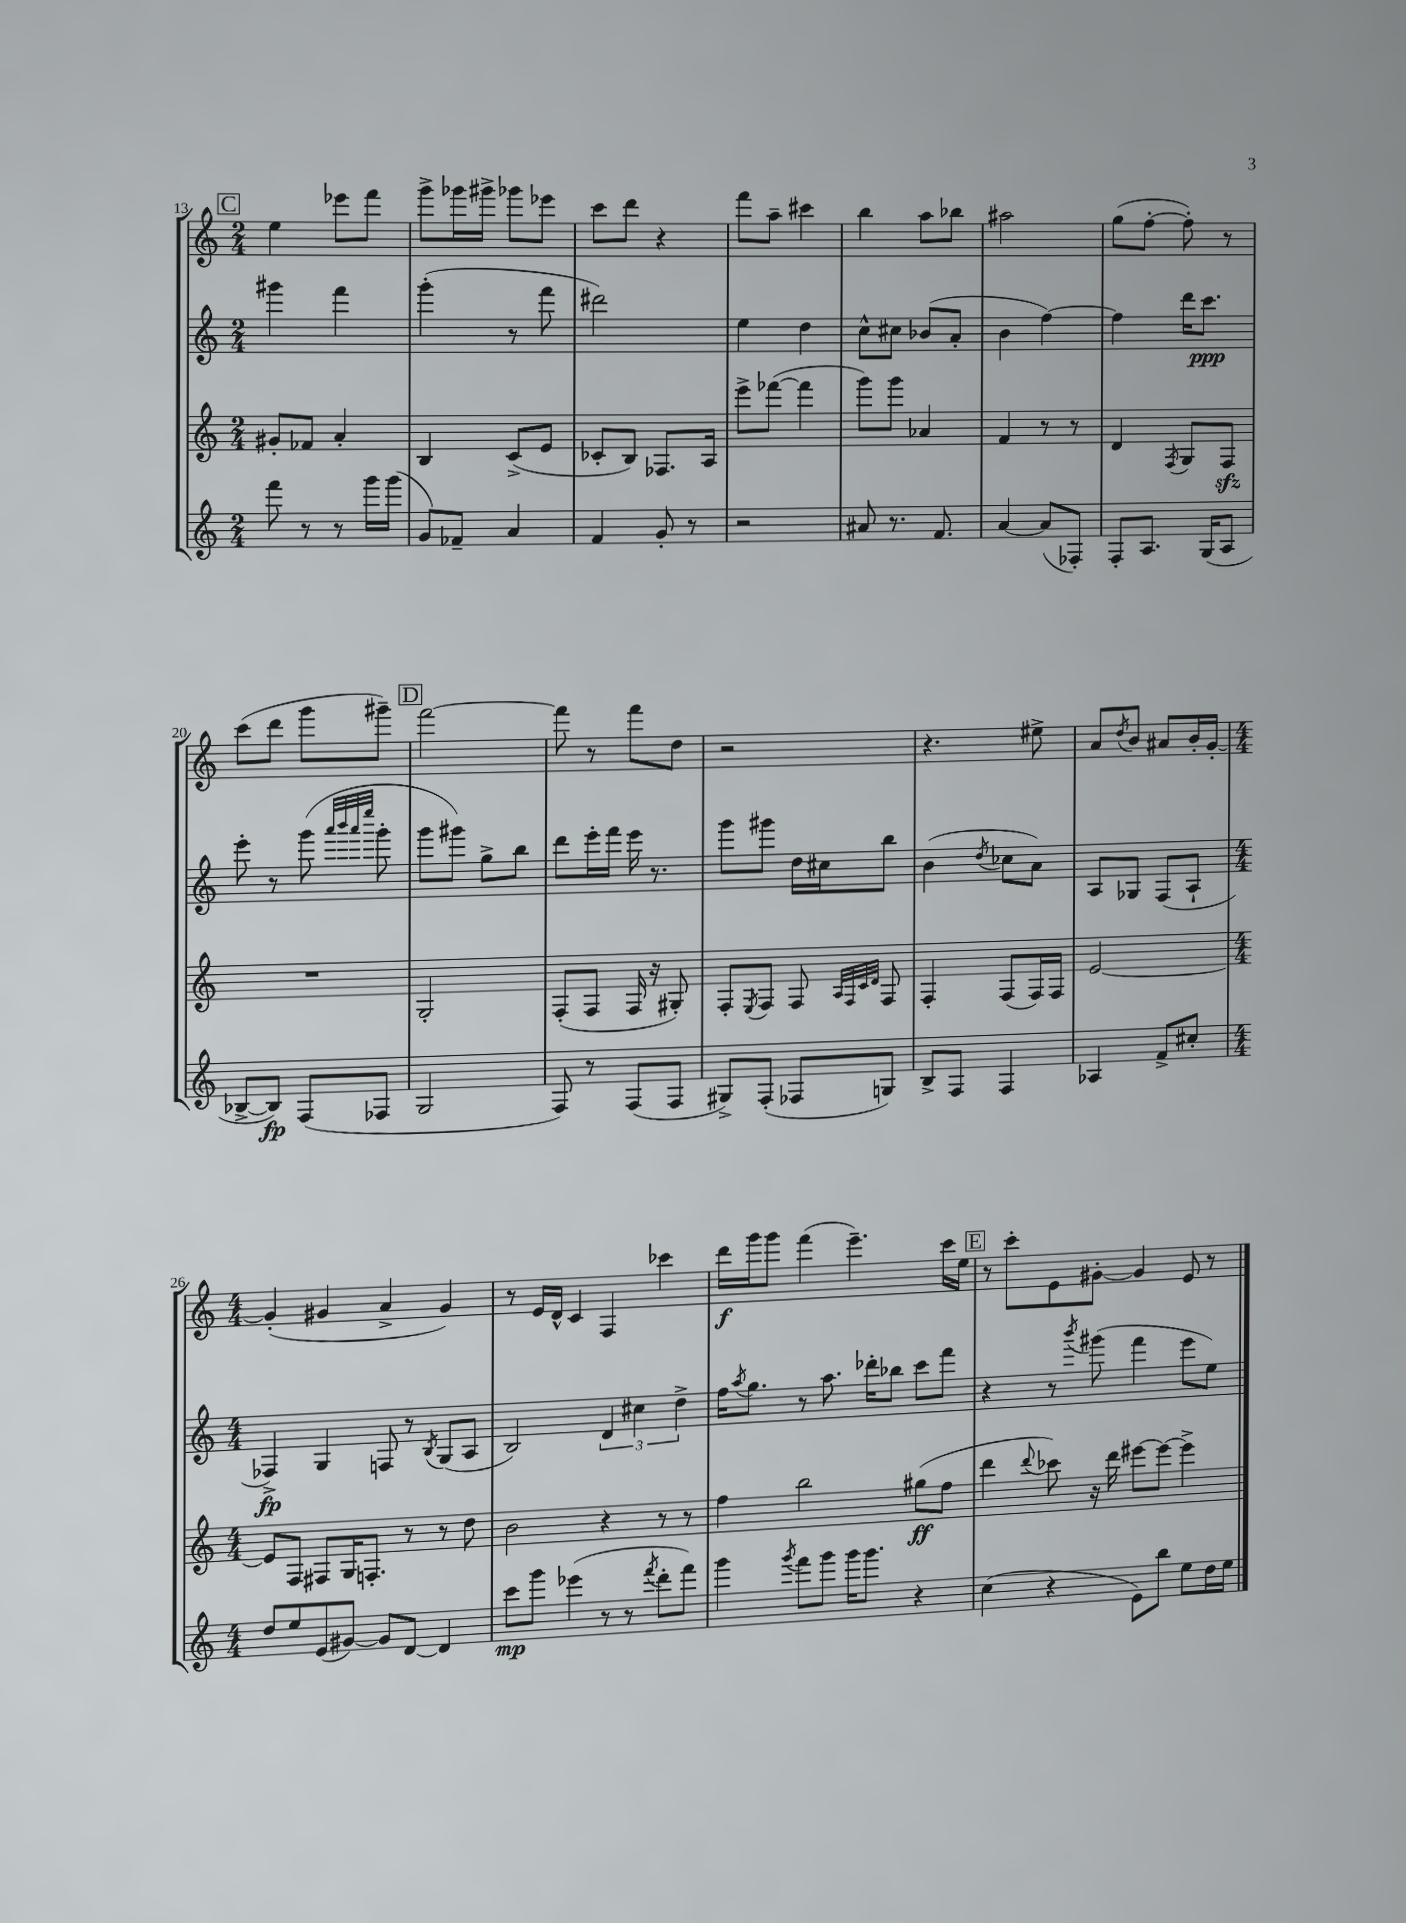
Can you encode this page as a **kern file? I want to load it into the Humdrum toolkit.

**kern	**kern	**kern	**kern
*staff4	*staff3	*staff2	*staff1
*clefG2	*clefG2	*clefG2	*clefG2
*k[]	*k[]	*k[]	*k[]
*M2/4	*M2/4	*M2/4	*M2/4
8fff	8g#'	4ggg#	4ee
8r	8f-	.	.
8r	4a'	4fff	8eee-
16ggg	.	.	8fff
(16ggg	.	.	.
=	=	=	=
8g)	4B	(4ggg'	8ggg^
8f-~	.	.	16ggg-
.	.	.	16ggg#^
4a	(8c^	8r	8ggg-
.	8e	8fff	8eee-
=	=	=	=
4f	8c-'	2ddd#)	8ccc
.	8B)	.	8ddd
8g'	8.F-	.	4r
8r	.	.	.
.	16A	.	.
=	=	=	=
2r	8eee^	4ee	8fff
.	([8fff-	.	8aa~
.	4fff-]	4dd	4ccc#
=	=	=	=
8a#	8ggg)	8cc^^	4bb
8.r	8ggg	8cc#	.
.	4a-	(8b-	8aa
8.f	.	.	.
.	.	8a'	8bb-
=	=	=	=
[4a	4f	4b	2aa#
(8a]	8r	[4ff)	.
8F-')	8r	.	.
=	=	=	=
8F'	4d	4ff]	(8gg
8.A	.	.	[8ff'
.	8qF	.	.
.	8G	16ddd	8ff'])
(16G	.	8.ccc	.
8A	8F	.	8r
=	=	=	=
[8B-^	2r	8eee'	(8ccc
8B-])	.	8r	8ddd
(8F	.	(8ggg	8ggg
.	.	32qqaaa	.
.	.	32qqbbb	.
.	.	32qqaaa	.
.	.	32qqeeee	.
8F-	.	8ggg'	8ggg#~)
=	=	=	=
2G	2G'	8ggg	[2fff
.	.	8ggg#)	.
.	.	8gg^	.
.	.	8bb	.
=	=	=	=
8F)	(8F'	8ddd	8fff]
8r	8F	16eee'	8r
.	.	16fff	.
(8F	16F	16eee	8fff
.	16r	8.r	.
8F	8G#')	.	8dd
=	=	=	=
8G#^)	8F'	8ggg	2r
.	8qE	.	.
(8F'	8F	8ggg#	.
8F-	8F	16dd	.
.	.	16cc#	.
.	32qqA	.	.
.	32qqF	.	.
.	32qqc	.	.
.	32qqd	.	.
8G)	8F	8bb	.
=	=	=	=
8B^	4F'	(4b	4.r
8F	.	.	.
.	.	8qdd	.
4F	(8F	8cc-	.
.	16F)	8a)	8ee#^
.	16F	.	.
=	=	=	=
4A-	[2e	8A	8a
.	.	.	8qdd
.	.	8G-	8b
8f^	.	(8F	8a#
8cc#'	.	8A`	16b'
.	.	.	[16g'
=	=	=	=
*M4/4	*M4/4	*M4/4	*M4/4
8dd	8e]	4F-^)	(4g']
8ee	8F	.	.
(8e	8F#	4G	4g#
[8g#)	16G	.	.
.	8.F'	.	.
8g#]	.	8F	4a^
[8d	8r	8r	.
.	.	8qB	.
4d]	8r	(8G	4g#)
.	8dd	8A	.
=	=	=	=
8ccc	2b	2B)	8r
8ggg	.	.	16e
.	.	.	16d^^
(4eee-	.	.	4c
8r	4r	6d	4F
8r	.	.	.
.	.	6cc#	.
8qfff	.	.	.
8ddd'	8r	.	4ccc-
.	.	6dd^	.
8fff)	8r	.	.
=	=	=	=
4ggg	4ff	16ff	16ddd
.	.	8qaa	.
.	.	8.gg	16ggg
.	.	.	8ggg
8qggg	.	.	.
8fff	2bb	8r	(4fff
8ggg	.	8.aa	.
16ggg	.	.	4.eee~)
8.ggg	.	16ddd-'	.
.	.	8bb-	.
4r	(8gg#	8ccc	.
.	8ff	8fff	16ccc
.	.	.	16ee
=	=	=	=
(4cc	4ddd	4r	8r
.	.	.	8ccc'
.	8qqddd	.	.
4r	8ccc-)	8r	8e
.	.	8qbbb	.
.	16r	(8ggg#	[8g#'
.	16ddd	.	.
8e)	[8eee#	4fff	4g#]
8bb	8eee#_	.	.
8ee	4eee#^]	8eee	8e
16dd	.	8ee)	8r
16ee	.	.	.
==	==	==	==
*-	*-	*-	*-
